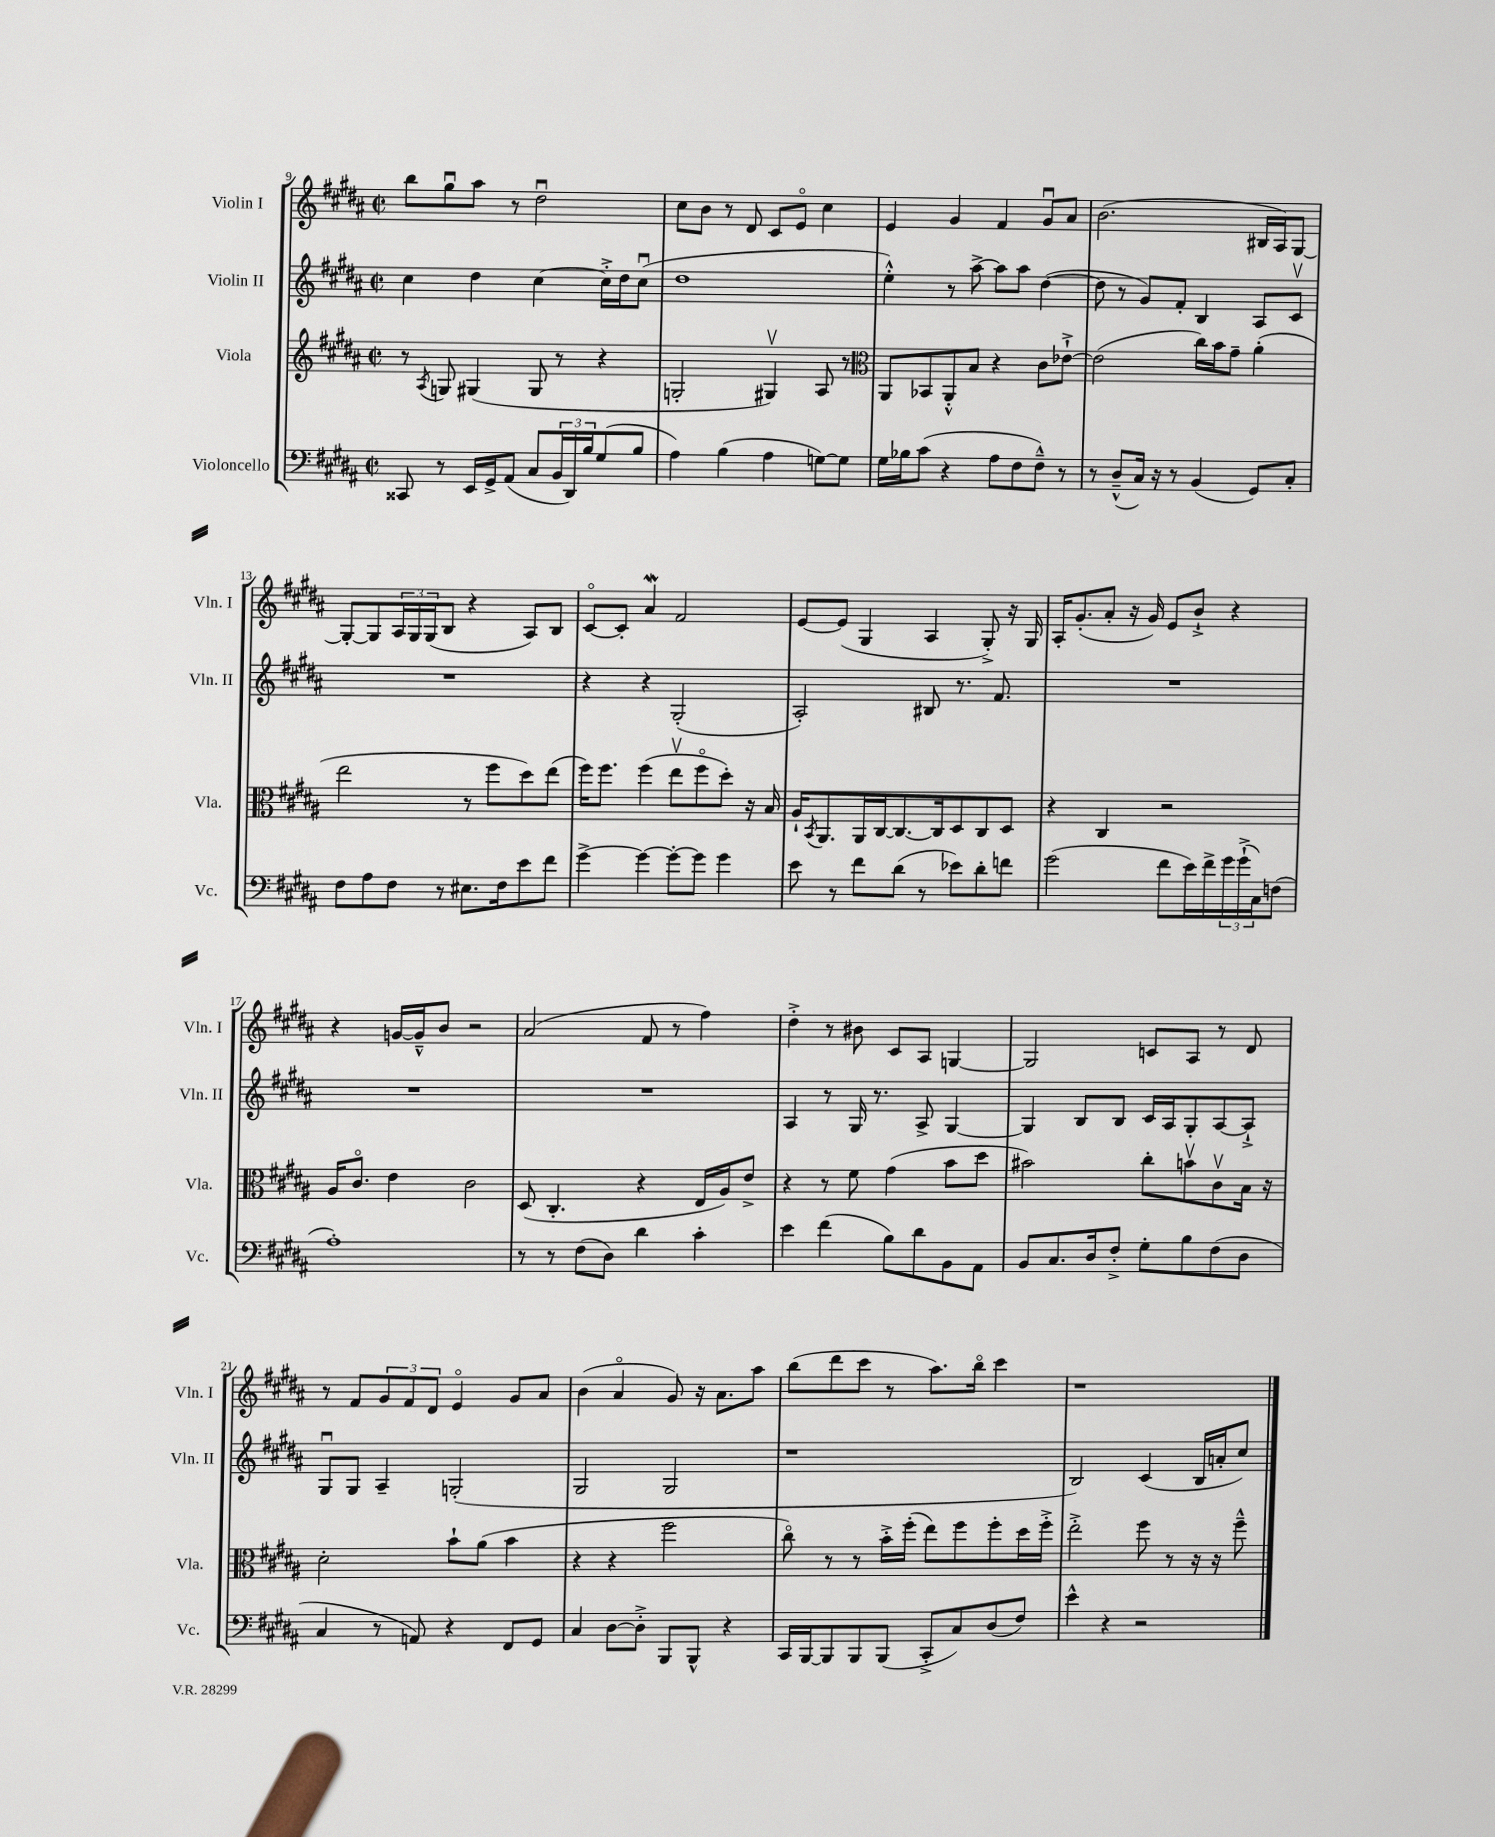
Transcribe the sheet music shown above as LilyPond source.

<<
\new StaffGroup <<
\new Staff = "s0" \with { instrumentName = "Violin I" shortInstrumentName = "Vln. I" } {
    \clef treble \key b \major \defaultTimeSignature \time 2/2
    b''8 gis''8\downbow ais''8 r8 dis''2\downbow |
    cis''8 b'8 r8 dis'8 cis'8 e'8\flageolet cis''4 |
    e'4 gis'4 fis'4 gis'8\downbow ais'8 |
    b'2.( bis16 ais16) gis8~ |
    gis8~-. gis8 \tuplet 3/2 { ais16 gis16 gis16( } b8 r4 ais8) b8 |
    cis'8~\flageolet cis'8-. ais'4\mordent fis'2 |
    e'8~ e'8( gis4 ais4 gis8-.->) r16 gis16 |
    ais16-. gis'8.-.( ais'8-. r16 gis'16) e'8 b'8-!-> r4 |
    r4 g'16~ g'16---^ b'8 r2 |
    ais'2( fis'8 r8 fis''4) |
    dis''4-.-> r8 bis'8 cis'8 ais8 g4~ |
    g2 c'8 ais8 r8 dis'8 |
    r8 fis'8 \tuplet 3/2 { gis'8 fis'8 dis'8 } e'4\flageolet gis'8 ais'8 |
    b'4( ais'4\flageolet gis'8) r16 ais'8. ais''8 |
    b''8( dis'''8 cis'''8 r8 ais''8.) b''16\flageolet cis'''4 |
    r1 \bar "|." |
}
\new Staff = "s1" \with { instrumentName = "Violin II" shortInstrumentName = "Vln. II" } {
    \clef treble \key b \major \defaultTimeSignature \time 2/2
    cis''4 dis''4 cis''4~ cis''16-.-> dis''16 cis''8\downbow( |
    dis''1 |
    e''4-.-^) r8 ais''8~-> ais''8 ais''8 dis''4~( |
    dis''8 r8 gis'8) fis'8-. b4 ais8 cis'8\upbow |
    R1 |
    r4 r4 gis2-.( |
    ais2-.) bis8 r8. fis'8. |
    R1 |
    R1 |
    R1 |
    ais4 r8 gis16 r8. ais8-> gis4~ |
    gis4 b8 b8 cis'16 ais16 gis8-. ais8~ ais8-!-> |
    gis8\downbow gis8 ais4-- g2-.( |
    gis2 gis2 |
    r1 |
    b2) cis'4( b16 a'16-. cis''8) \bar "|." |
}
\new Staff = "s2" \with { instrumentName = "Viola" shortInstrumentName = "Vla." } {
    \clef treble \key b \major \defaultTimeSignature \time 2/2
    r8 \acciaccatura { ais8 } g8 gis4( gis8 r8 r4 |
    g2-. gis4\upbow) ais8 r8 |
    \clef alto ais,8 bes,8 ais,8-.-^ b8 r4 cis'8 ees'8~-!-> |
    ees'2( cis''16) b'16 gis'8-- ais'4-.( |
    e''2 r8 fis''8 dis''8) e''8( |
    fis''16) fis''8. fis''4( e''8\upbow fis''8\flageolet dis''8-.) r16 b16 |
    ais16-! \acciaccatura { b,8 } ais,8. ais,16 cis16~ cis8.~ cis16 dis8 cis8 dis8 |
    r4 cis4 r2 |
    ais16 cis'8.\flageolet e'4 cis'2 |
    dis8( cis4.-. r4 e16 ais16) e'8-> |
    r4 r8 fis'8 gis'4( b'8 dis''8 |
    bis'2) cis''8-. b'8\upbow cis'8\upbow b16 r16 |
    dis'2-. b'8-! ais'8( b'4 |
    r4 r4 fis''2 |
    cis''8\flageolet) r8 r8 b'16-.-> fis''16-.( e''8) fis''8 fis''8-. dis''16 fis''16-.-> |
    e''2-.-> fis''8 r8 r16 r16 fis''8---^ \bar "|." |
}
\new Staff = "s3" \with { instrumentName = "Violoncello" shortInstrumentName = "Vc." } {
    \clef bass \key b \major \defaultTimeSignature \time 2/2
    cisis,8 r8 e,16 gis,16-> ais,8( cis8 \tuplet 3/2 { b,16 dis,16) b16 } gis8( b8 |
    ais4) b4( ais4 g8~) g8 |
    gis16 bes16 cis'8( r4 ais8 fis8 fis8---^) r8 |
    r8 dis8---^( cis16) r16 r8 b,4( gis,8) cis8-. |
    fis8 ais8 fis8 r8 eis8. fis16 e'8 fis'8 |
    gis'4~-> gis'4~ gis'8~-. gis'8 gis'4 |
    e'8 r8 fis'8 dis'8( r8 ees'8) dis'8-. f'8 |
    gis'2( fis'8 e'16) fis'16-> \tuplet 3/2 { gis'16 gis'16-!->( cis16) } f8( |
    ais1-.) |
    r8 r8 fis8( dis8) dis'4 cis'4-. |
    e'4 fis'4( b8) dis'8 b,8 ais,8 |
    b,8 cis8. dis16 fis8-.-> gis8-. b8 fis8( dis8 |
    cis4 r8 a,8) r4 fis,8 gis,8 |
    cis4 dis8~ dis8-.-> b,,8 b,,8-^ r4 |
    cis,16 b,,16~ b,,8 b,,8 b,,8( cis,8-.-> cis8) dis8( fis8) |
    e'4-^ r4 r2 \bar "|." |
}
>>
>>
\layout { \context { \Score currentBarNumber = #9 } }
